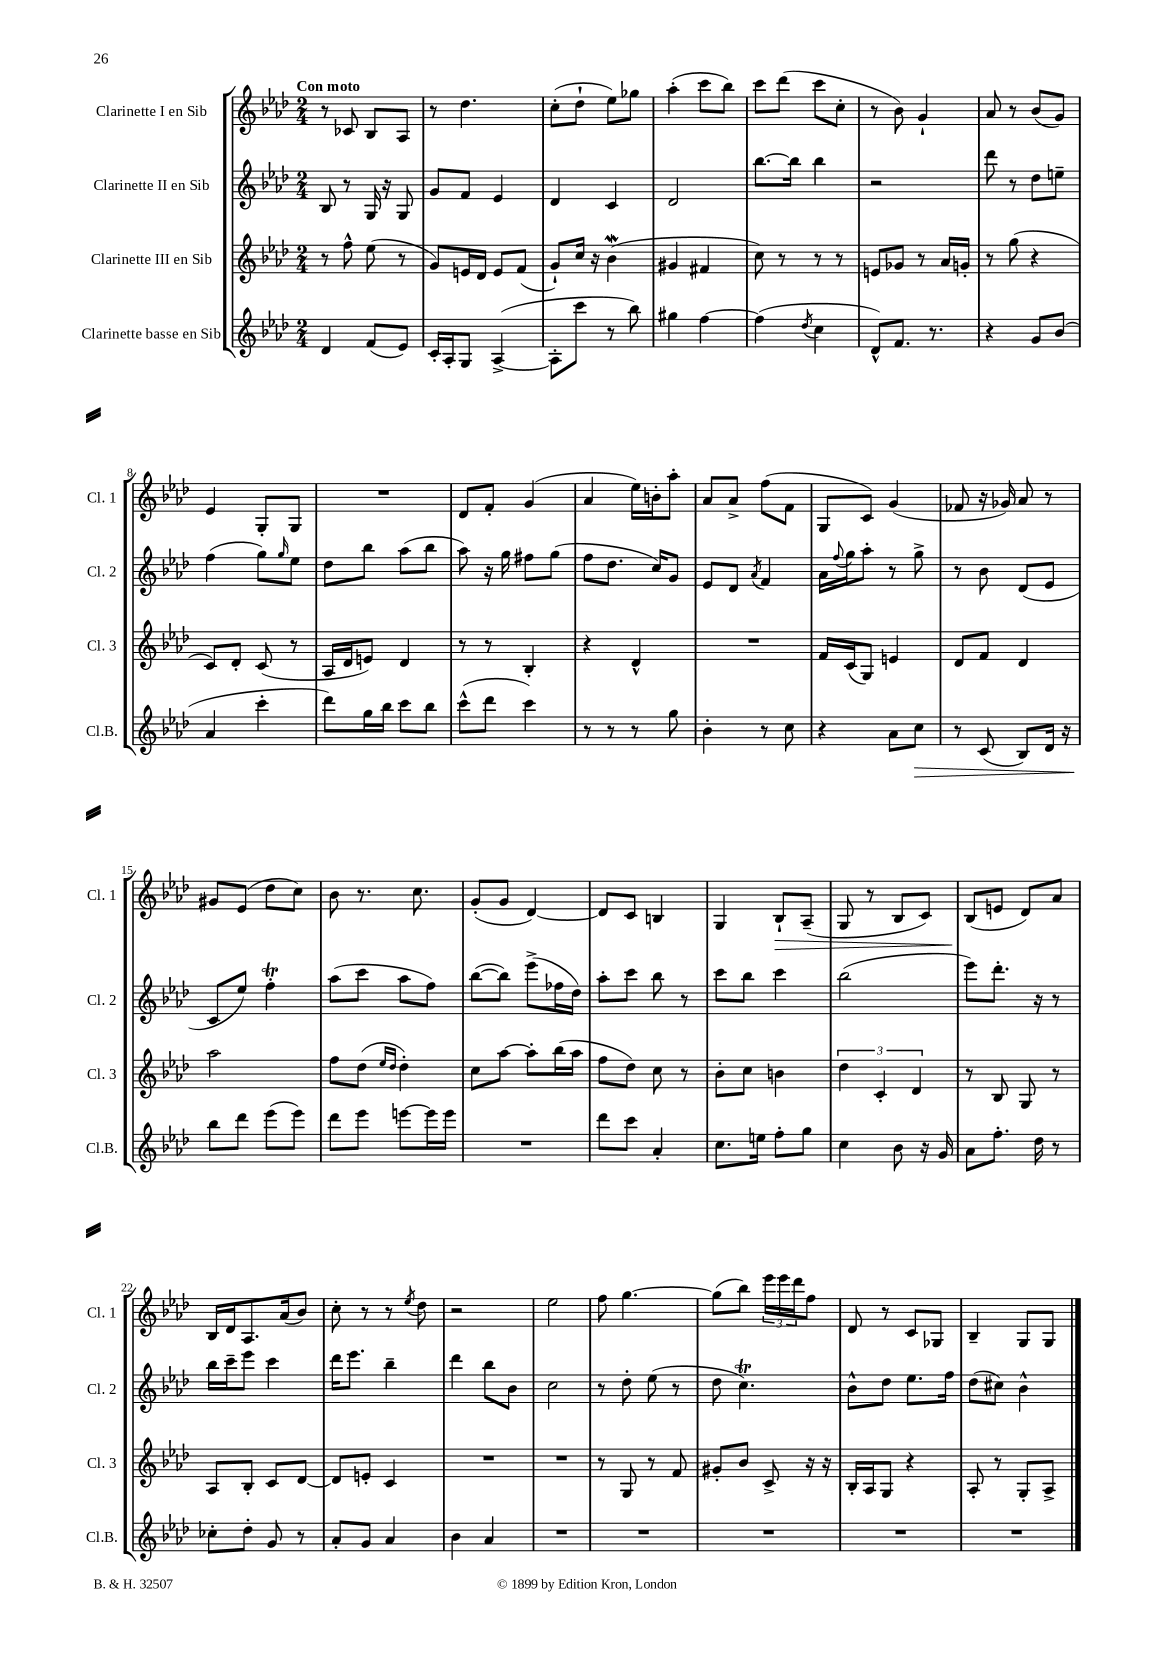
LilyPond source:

<<
\new StaffGroup <<
\new Staff = "s0" \with { instrumentName = "Clarinette I en Sib" shortInstrumentName = "Cl. 1" } {
    \clef treble \key aes \major \numericTimeSignature \time 2/4 \tempo "Con moto"
    r8 ces'8 bes8 aes8 |
    r8 des''4. |
    c''8-.( des''8-! ees''8) ges''8 |
    aes''4-.( c'''8 bes''8) |
    c'''8 des'''8( c'''8 c''8-. |
    r8 bes'8) g'4-! |
    aes'8 r8 bes'8( g'8) |
    ees'4 g8-. g8 |
    R2 |
    des'8 f'8-. g'4( |
    aes'4 ees''16) b'16-. aes''8-. |
    aes'8 aes'8-> f''8( f'8 |
    g8 c'8) g'4( |
    fes'8 r16 ges'16) aes'8 r8 |
    gis'8 ees'8( des''8 c''8) |
    bes'8 r8. c''8. |
    g'8-.( g'8 des'4~) |
    des'8 c'8 b4 |
    g4 bes8-!\> aes8--( |
    g8 r8 bes8 c'8) |
    bes8\!( e'8 des'8) aes'8 |
    bes16 des'16 aes8. aes'16( bes'8) |
    c''8-. r8 r8 \acciaccatura { ees''8 } des''8 |
    r2 |
    ees''2 |
    f''8 g''4.~ |
    g''8( bes''8) \tuplet 3/2 { ees'''16 ees'''16 des'''16 } f''8 |
    des'8 r8 c'8 ges8 |
    bes4-- g8 g8 \bar "|." |
}
\new Staff = "s1" \with { instrumentName = "Clarinette II en Sib" shortInstrumentName = "Cl. 2" } {
    \clef treble \key aes \major \numericTimeSignature \time 2/4
    bes8 r8 g16 r16 g8 |
    g'8 f'8 ees'4 |
    des'4 c'4 |
    des'2 |
    bes''8.~ bes''16 bes''4 |
    r2 |
    des'''8 r8 des''8 e''8-- |
    f''4( g''8) \grace { g''16 } ees''8 |
    des''8 bes''8 aes''8( bes''8 |
    aes''8) r16 g''16 fis''8 g''8( |
    f''8 des''8. c''16) g'8 |
    ees'8 des'8 \acciaccatura { aes'8 } f'4 |
    aes'16 \appoggiatura { f''8 } g''16 aes''8-. r8 g''8-> |
    r8 bes'8 des'8( ees'8 |
    c'8 ees''8) f''4-.\trill |
    aes''8( c'''8 aes''8 f''8) |
    bes''8~( bes''8) ees'''8->( fes''16 des''16) |
    aes''8-. c'''8 bes''8 r8 |
    c'''8 bes''8 c'''4 |
    bes''2( |
    ees'''8) des'''8.-. r16 r8 |
    bes''16 c'''16-- ees'''8 c'''4 |
    des'''16 ees'''8. bes''4-- |
    des'''4 bes''8 bes'8 |
    c''2 |
    r8 des''8-. ees''8( r8 |
    des''8 c''4.\trill) |
    bes'8-^ des''8 ees''8. f''16 |
    des''8( cis''8) bes'4-^ \bar "|." |
}
\new Staff = "s2" \with { instrumentName = "Clarinette III en Sib" shortInstrumentName = "Cl. 3" } {
    \clef treble \key aes \major \numericTimeSignature \time 2/4
    r8 f''8-^ ees''8( r8 |
    g'8) e'16 des'16 e'8 f'8( |
    g'8-!) c''16 r16 bes'4\mordent( |
    gis'4 fis'4 |
    c''8) r8 r8 r8 |
    e'8 ges'8 r8 aes'16 g'16-. |
    r8 g''8( r4 |
    c'8) des'8-. c'8( r8 |
    aes16 des'16 e'8) des'4 |
    r8 r8 bes4-. |
    r4 des'4-^ |
    R2 |
    f'16 c'16( g8) e'4 |
    des'8 f'8 des'4 |
    aes''2 |
    f''8 des''8( \grace { ees''16 des''16 } des''4-.) |
    c''8 aes''8~ aes''8-. bes''16( aes''16 |
    f''8 des''8) c''8 r8 |
    bes'8-. c''8 b'4 |
    \tuplet 3/2 { des''4 c'4-. des'4 } |
    r8 bes8 g8 r8 |
    aes8 bes8-. c'8 des'8~ |
    des'8 e'8-. c'4 |
    R2 |
    R2 |
    r8 g8 r8 f'8 |
    gis'8-. bes'8 c'8-> r16 r16 |
    bes16-. aes16 g8 r4 |
    aes8-. r8 g8-. aes8-> \bar "|." |
}
\new Staff = "s3" \with { instrumentName = "Clarinette basse en Sib" shortInstrumentName = "Cl.B." } {
    \clef treble \key aes \major \numericTimeSignature \time 2/4
    des'4 f'8( ees'8) |
    c'16-. aes16-. g8 aes4~->( |
    aes8-. c'''8 r8 bes''8) |
    gis''4 f''4~ |
    f''4( \acciaccatura { des''8 } c''4 |
    des'8-^) f'8. r8. |
    r4 g'8 bes'8( |
    aes'4 c'''4-. |
    des'''8) g''16 bes''16 c'''8 bes''8 |
    c'''8-^( des'''8 c'''4) |
    r8 r8 r8 g''8 |
    bes'4-. r8 c''8 |
    r4 aes'8 c''8\> |
    r8 c'8( bes8) des'16 r16 |
    bes''8\! des'''8 ees'''8( ees'''8) |
    des'''8 ees'''8 e'''8~ e'''16 e'''16 |
    R2 |
    des'''8 c'''8 aes'4-. |
    c''8. e''16 f''8-. g''8 |
    c''4 bes'8 r16 g'16 |
    aes'8 f''8.-. des''16 r8 |
    ces''8-. des''8-. g'8 r8 |
    aes'8-. g'8 aes'4 |
    bes'4 aes'4 |
    R2 |
    R2 |
    R2 |
    R2 |
    R2 \bar "|." |
}
>>
>>
